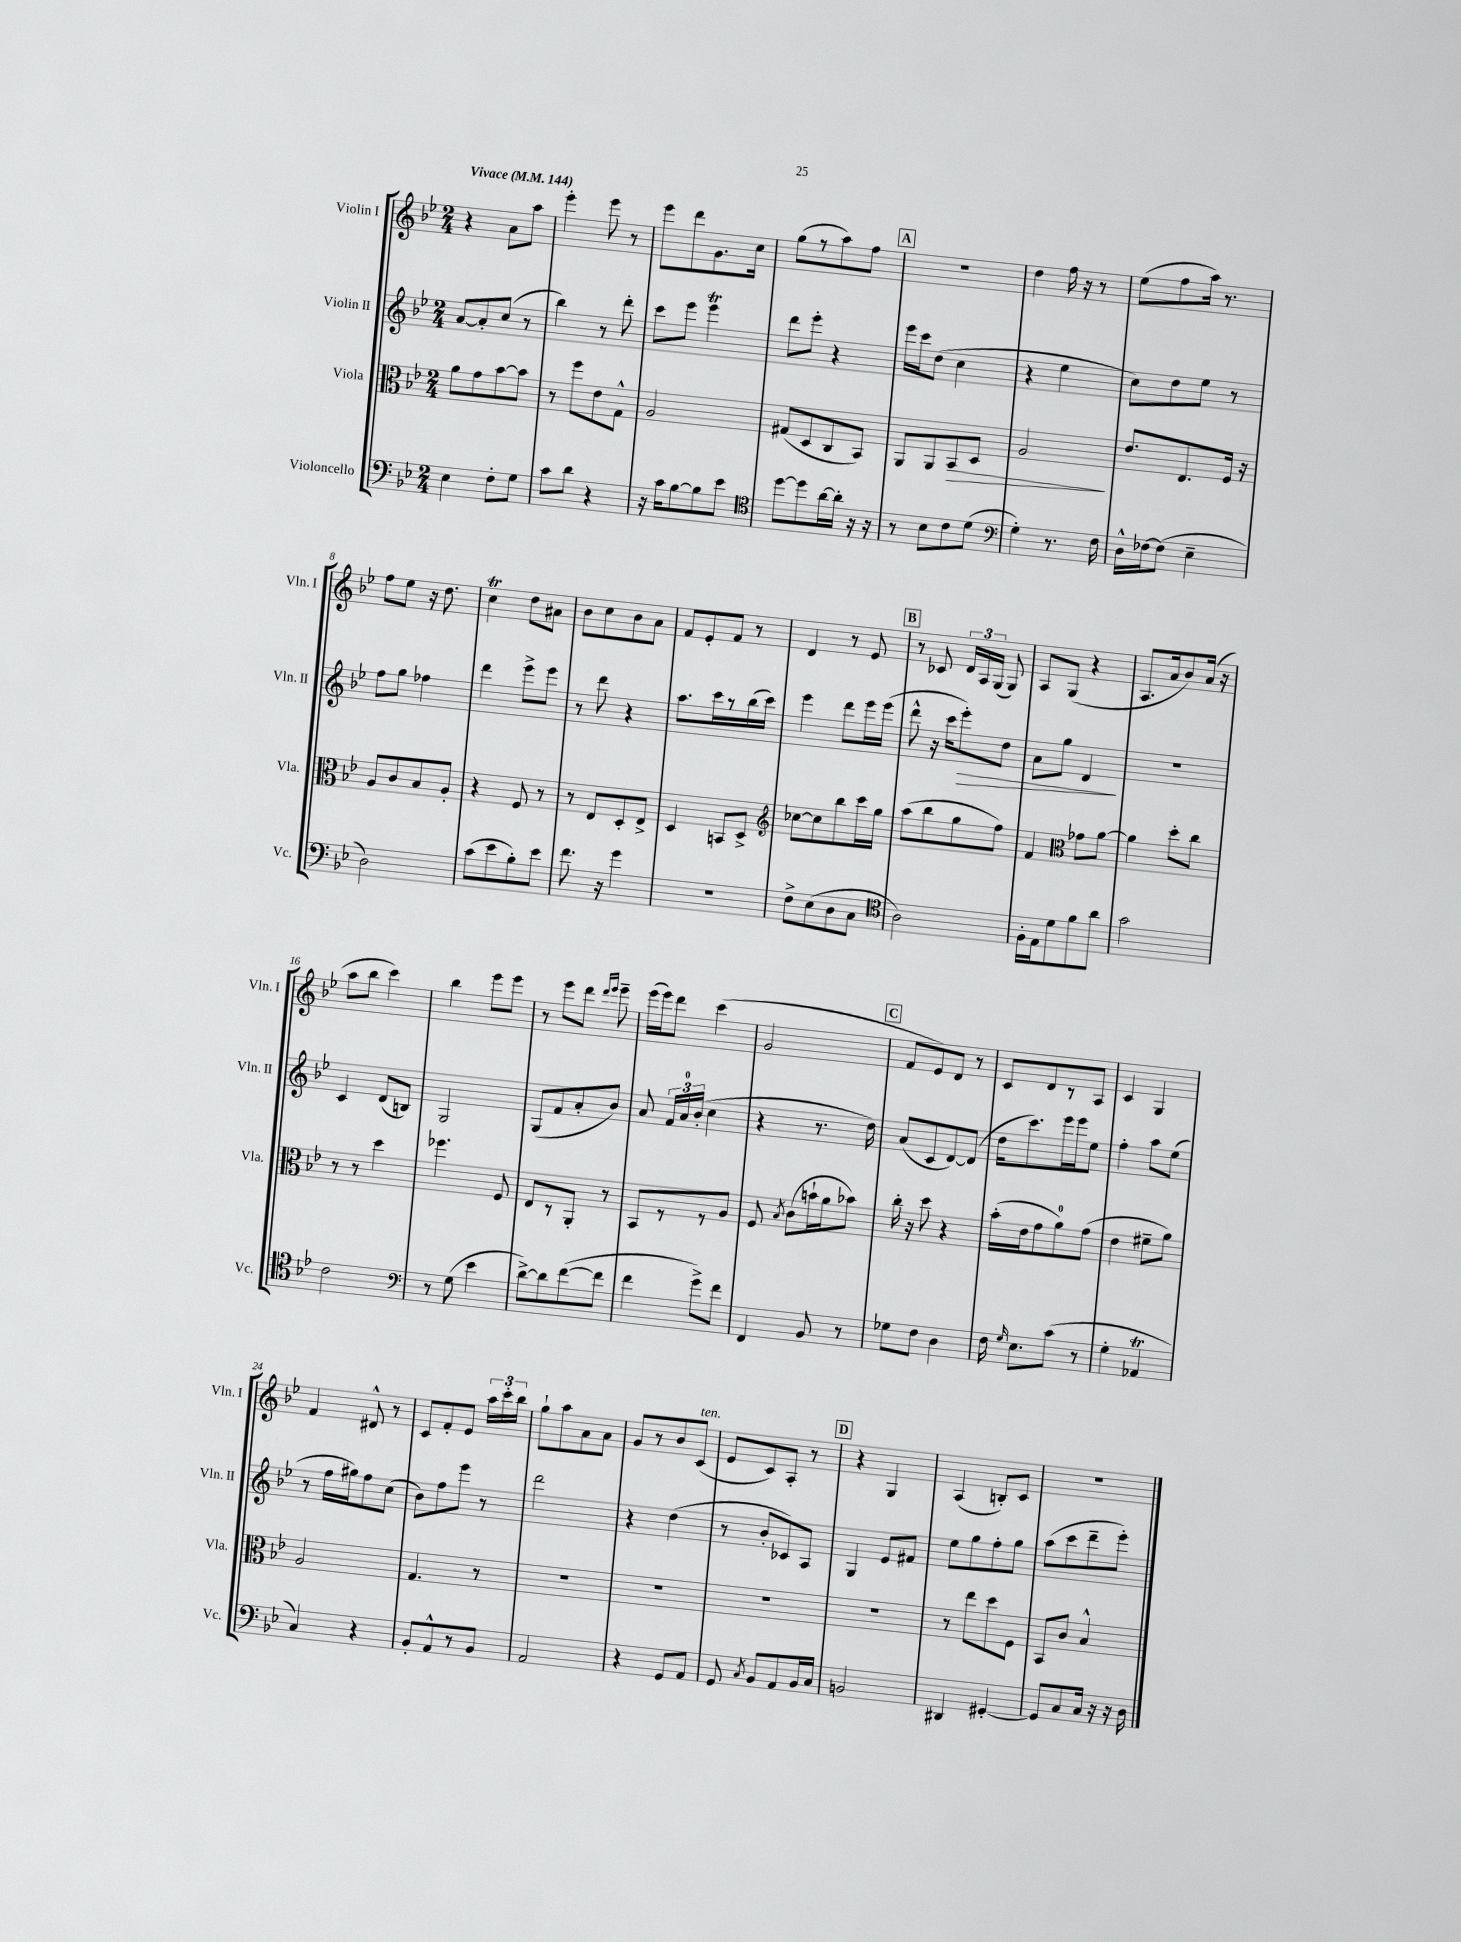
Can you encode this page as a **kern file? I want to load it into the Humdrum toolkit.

**kern	**kern	**kern	**kern
*staff4	*staff3	*staff2	*staff1
*clefF4	*clefC3	*clefG2	*clefG2
*k[b-e-]	*k[b-e-]	*k[b-e-]	*k[b-e-]
*M2/4	*M2/4	*M2/4	*M2/4
*MM144	*MM144	*MM144	*MM144
4E-\	8a\L	[8a/L	4r
.	8g\	8a'/]	.
8F'\L	[8b-\	(8cc/J	8a\L
8G\J	8b-\]J	8r	8aa\J
=	=	=	=
8c\L	8r	4bb-\)	4eee-'\
8d\J	8ff\L	.	.
4r	8e-\	8r	8eee-\
.	8G^^\J	8ddd'\	8r
=	=	=	=
16r	2A/	8ccc\L	8eee-\L
16c\LK	.	.	.
[8B-\	.	8eee-\J	8ddd\
8B-\]	.	4eee-\	8.g\
8e-\J	.	.	.
.	.	.	16cc\Jk
=	=	=	=
*clefC4	*	*	*
[8dd\L	(8G#/L	8ddd\L	(8gg\L
8dd\]	8D/	8eee-'\J	8r
[16a\L	8C/	4r	8aa\)
16a'\]JJ	.	.	.
16r	8BB-/J)	.	8ff\J
16r	.	.	.
=	=	=	=
8r	8AA/L	16eee-\LL	2r
.	.	16ccc\J	.
8B-\L	8AA/	(8dd\J	.
8c\	8BB-/	4cc\	.
(8d\J	8D/J	.	.
=	=	=	=
*clefF4	*	*	*
4G'\)	2A/	4r	4dd\
8.r	.	4ee-\	16ff\
.	.	.	16r
.	.	.	8r
16F\	.	.	.
=	=	=	=
16D^^\LL	8.e-/L	8cc\L)	(8ee-\L
[16F-\J	.	.	.
(8F-\]J	.	8dd\	8ff\
.	8.E-/	.	.
4E-~\	.	8ee-\J	16aa\Jk)
.	.	.	8.r
.	16F/Jk	8r	.
.	16r	.	.
=	=	=	=
2D\)	8A/L	8ff\L	8ff\L
.	8c/	8gg\J	8ee-\J
.	8B-/	4ff-\	16r
.	.	.	8.dd\
.	8A'/J	.	.
=	=	=	=
(8c\L	4r	4ddd\	4cc\
8e-\	.	.	.
8B-'\)	8F/	8eee-^\L	8dd\L
8e-\J	8r	8eee-\J	8a#\J
=	=	=	=
8.f\	8r	8r	8b-\L
.	8E-/L	8ddd\	8cc\
16r	.	.	.
4g\	8D'/	4r	8b-\
.	8E-^/J	.	8a\J
=	=	=	=
2r	4D/	8.aa\L	8f/L
.	.	.	8e-'/
.	.	16ccc\L	.
.	8BB/L	8r	8f/J
.	8D^/J	(16bb-\	8r
.	.	16ccc\JJ)	.
=	=	=	=
*	*clefG2	*	*
8F^\L	[8cc-\L	4eee-\	4d/
(8E-\	8cc-\]	.	.
8D\	8bb-\	8ddd\L	8r
8C\J	16ccc\L	16eee-\L	8e-/
.	16gg\JJ	(16eee-\JJ	.
=	=	=	=
*clefC4	*	*	*
2A\)	(8aa\L	8ddd^^\	8r
.	8bb-\	16r	8c-/
.	.	16ccc\LK	.
.	8gg\	8eee-'\)	24d/LL
.	.	.	24A/
.	.	.	(24G/JJ
.	8ff\J)	8dd\J	8G/)
=	=	=	=
16F'\LL	4f/	8a\L	8A/L
16E-\J	.	.	.
8d\	.	8gg\J	(8G/J
*	*clefC3	*	*
8f\	8g-\L	4d/	4r
8a\J	[8a\J	.	.
=	=	=	=
2g\	4a\]	2r	8.A/L
.	.	.	16a/k
.	8dd'\L	.	8b-/)
.	8cc\J	.	(16a/Jk
.	.	.	16r
=	=	=	=
2c\	8r	4c/	8aa\L
.	8r	.	8bb-\J
.	4dd\	(8d/L	4ccc\)
.	.	8B/J)	.
=	=	=	=
*clefF4	*	*	*
8r	4.ff-\	2G/	4bb-\
(8G\	.	.	.
4e-\	.	.	8eee-\L
.	8F/	.	8eee-\J
=	=	=	=
[8d^\L)	8E-/L	(8G/L	8r
8d\]	8r	8f/	8eee-\L
([8f\	8AA'/J	8a'/	8ddd\J
.	.	.	16qqddd/LL
.	.	.	16qqeee-/JJ
8f\]J	8r	8b-/J)	8eee-~\
=	=	=	=
4f\	8BB-/L	8a/	(16eee-\LL
.	.	.	16eee-\J)
.	8r	24f/LL	8ddd\J
.	.	24a/	.
.	.	(24b-'/JJ	.
8g^\L)	8r	4cc\	(4ccc\
8f\J	8A/J	.	.
=	=	=	=
4FF/	8F/	4r	2g/
.	8qB-/	.	.
.	(8c\L	.	.
8BB-/	16b`\L	8.r	.
.	16a\J	.	.
8r	8b-\J)	.	.
.	.	16dd\)	.
=	=	=	=
8G-\L	16cc'\	(8a/L	8f/L
.	16r	.	.
8F\J	8dd\	8c/	8e-/)
4D\	4r	[8d/)	8d/J
.	.	(8d/]J	8r
=	=	=	=
16F\	(16b-'\LL	16dd\LK	8c/L
16qqG/	.	.	.
8.E-\L	16e-\J	8.ccc\)	.
.	8g\	.	8d/
(8c\J	8a\)	16eee-\L	8r
.	.	16eee-\J	.
8r	(8g\J	8ee-\J	8A/J
=	=	=	=
4G'\	4e-\	4ff'\	4c/
4AA-/	8f#~\L	8aa\L	4G/
.	8a\J)	(8ee-\J	.
=	=	=	=
4C/)	2A/	8r	4f/
.	.	16ff\LL	.
.	.	16gg#\J)	.
4r	.	8ff\	8d#^^/
.	.	(8cc\J	8r
=	=	=	=
8BB-'/L	4.G/	8b-\L)	8c/L
8AA^^/	.	8ff\	8f'/
8r	.	8eee-\J	8e-/J
8BB-/J	8r	8r	24aa\LL
.	.	.	24ccc'\
.	.	.	24bb-\JJ
=	=	=	=
2AA/	2r	2ddd\	8gg`\L
.	.	.	8aa\
.	.	.	8a\
.	.	.	8a\J
=	=	=	=
4r	2r	4r	8g/L
.	.	.	8r
8GG/L	.	(4dd\	8b-/
8AA/J	.	.	(8c/J
=	=	=	=
8GG/	2r	8r	8e-/L
8qC/	.	.	.
8BB-/L	.	8b-'/L	8c/)
8AA/	.	8c-/)	8A'/J
16BB-/L	.	8A/J	8r
16C/JJ	.	.	.
=	=	=	=
2BB/	2r	4G/	4r
.	.	8e-/L	4G/
.	.	8f#/J	.
=	=	=	=
4DD#/	8r	8ee-\L	(4A/
.	8ee-\L	8gg\	.
[4GG#'/	8dd\	8ff'\	8B'/L)
.	8F\J	8gg\J	8c/J
=	=	=	=
8GG#/]L	8BB-/L	(8aa\L	2r
8C/	8c/J	8ccc\	.
16C/Jk	4B-^^/	8ddd~\	.
16r	.	.	.
16r	.	8eee-'\J)	.
16D\	.	.	.
==	==	==	==
*-	*-	*-	*-
